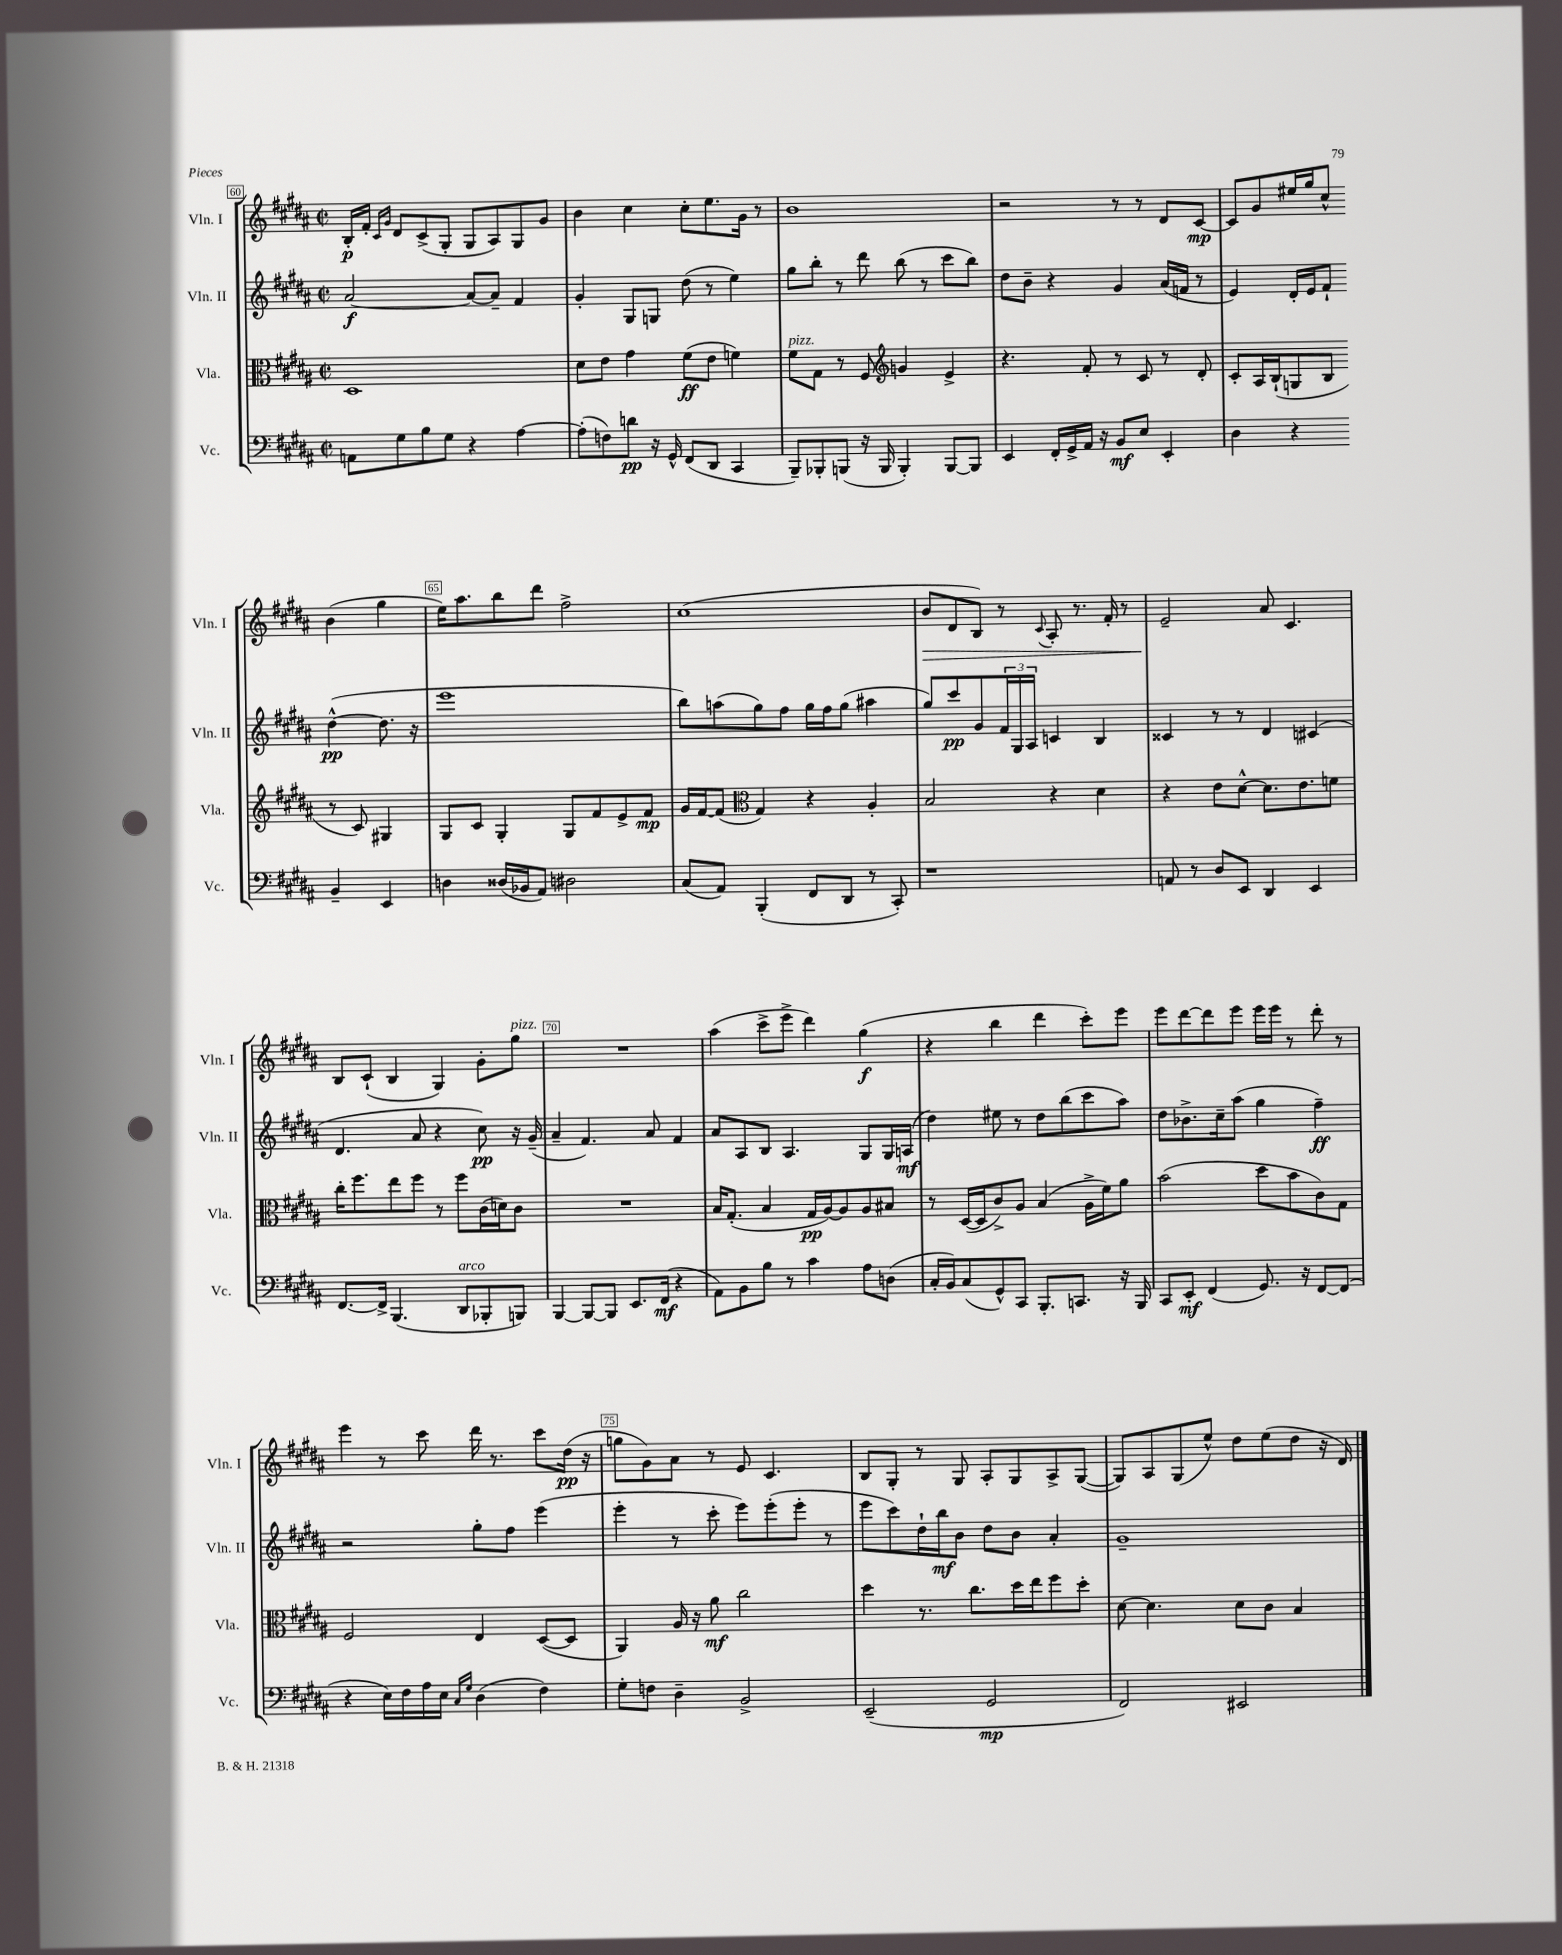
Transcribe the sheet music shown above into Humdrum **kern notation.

**kern	**kern	**kern	**kern
*staff4	*staff3	*staff2	*staff1
*clefF4	*clefC3	*clefG2	*clefG2
*k[f#c#g#d#a#]	*k[f#c#g#d#a#]	*k[f#c#g#d#a#]	*k[f#c#g#d#a#]
*M2/2	*M2/2	*M2/2	*M2/2
*met(c|)	*met(c|)	*met(c|)	*met(c|)
8AA	1D#	[2a#	16B'
.	.	.	16f#'
.	.	.	16qqc#
.	.	.	16qqg#
8G#	.	.	8d#
8B	.	.	(8c#^
8G#	.	.	8G#'
4r	.	8a#_	8G#
.	.	8a#~]	8A#)
[4A#	.	4f#	8G#
.	.	.	8g#
=	=	=	=
(8A#']	8d#	4g#'	4b
8F)	8e	.	.
8d	4g#	8G#	4cc#
16r	.	8G	.
16GG#^^	.	.	.
(8FF#	(8f#	(8dd#	8cc#'
8DD#	8e	8r	8.ee
4CC#	4f)	4ee)	.
.	.	.	16g#
.	.	.	8r
=	=	=	=
8BBB~)	8f#	8gg#	1b
8BBB-'	8G#	8bb'	.
(8BBB	8r	8r	.
16r	8F#	8ddd#	.
16BBB	.	.	.
*	*clefG2	*	*
4BBB')	4g	(8bb	.
.	.	8r	.
[8BBB	4e^	8ccc#	.
8BBB]	.	8bb)	.
=	=	=	=
4EE	4.r	8dd#	2r
.	.	8b~	.
16FF#'	.	4r	.
16GG#^	.	.	.
16AA#	8f#'	.	.
16r	.	.	.
8BB	8r	4g#	8r
8E	8c#	.	8r
4EE'	8r	(16a#	8d#
.	.	16f	.
.	8d#'	8r	[8c#
=	=	=	=
4D#	8c#'	4e)	8c#]
.	16A#	.	8g#
.	(16B`	.	.
4r	8G	16d#'	16ee#
.	.	16e	16gg#
.	8B	8f#`	8cc#^^
4BB~	8r	([4dd#^^	(4b
.	8c#)	.	.
4EE	4G#	8.dd#]	4gg#
.	.	16r	.
=	=	=	=
4D	8G#	1eee	16ee)
.	.	.	8.aa#
.	8c#	.	.
(16D##	4G#'	.	8bb
16BB-	.	.	.
8AA#)	.	.	8ddd#
2D#	8G#	.	2ff#^
.	8f#	.	.
.	8e^	.	.
.	8f#	.	.
=	=	=	=
(8C#	16g#	8bb)	(1cc#
.	[16f#	.	.
8AA#)	(8f#]	(8aa	.
*	*clefC3	*	*
(4BBB'	4G#)	8gg#)	.
.	.	8ff#	.
8FF#	4r	16gg#	.
.	.	16ff#	.
8DD#	.	(8gg#	.
8r	4A#'	4aa#	.
8CC#')	.	.	.
=	=	=	=
1r	2B	8gg#)	8b
.	.	8ccc#	8d#
.	.	8g#	8B)
.	.	24f#	8r
.	.	24G#	.
.	.	24A#	.
.	.	.	8qqc#
.	4r	4c	8A#'
.	.	.	8.r
.	4d#	4B	.
.	.	.	16f#'
.	.	.	8r
=	=	=	=
8AA	4r	4c##	2e~
8r	.	.	.
8D#	8e	8r	.
8EE	[8d#^^	8r	.
4DD#	8.d#]	4d#	8a#
.	.	.	4.c#
.	8.e	.	.
4EE	.	(4c#	.
.	8f	.	.
=	=	=	=
[8.FF#	16cc#'	4.d#	8B
.	8.ff#	.	.
.	.	.	(8c#`
16FF#^]	.	.	.
(4.BBB	8ee	.	4B
.	8ff#	8a#	.
.	8r	4r	4G#)
8DD#	8ff#	.	.
8BBB-'	(16c#	8cc#)	8g#'
.	16d)	.	.
8BBB)	8c#	16r	8gg#
.	.	(16g#~	.
=	=	=	=
[4BBB	1r	4a#~	1r
8BBB_	.	4.f#)	.
8BBB]	.	.	.
8.EE	.	.	.
.	.	8a#	.
(16FF#	.	.	.
4r	.	4f#	.
=	=	=	=
8AA#)	16B	8a#	(4aa#
.	(8.G#'	.	.
8BB	.	8A#	.
8B	4B	8B	8ccc#^
8r	.	4.A#	8eee^
4c#	16G#	.	4ddd#)
.	[16A#)	.	.
.	8A#]	.	.
8A#	8A#	8G#	(4gg#
(8D	8B#	16G#	.
.	.	(16A	.
=	=	=	=
16C#'	8r	4dd#)	4r
16BB)	.	.	.
(8C#	([16D#	.	.
.	16D#]	.	.
8GG#^^)	8c#^)	8ee#	4bb
8CC#	8A#	8r	.
8.BBB'	(4B	8dd#	4ddd#
.	.	(8bb	.
8.CC	.	.	.
.	16A#^	8ccc#	8ccc#')
.	16f#)	.	.
16r	8a#	8aa#)	8eee
16BBB	.	.	.
=	=	=	=
8CC#	(2b	8dd#	8eee
8EE'	.	8.b-^	[8ddd#
(4FF#	.	.	8ddd#]
.	.	16cc#~	.
.	.	(8aa#	8eee
8.GG#)	8dd#	4gg#	16eee
.	.	.	16eee
.	8b	.	8r
16r	.	.	.
[8FF#	8c#)	4ff#~)	8ddd#'
(8FF#]	8G#	.	8r
=	=	=	=
4r	2F#	2r	4eee
16E)	.	.	8r
16F#	.	.	.
16A#	.	.	8ccc#
16E	.	.	.
16qqC#	.	.	.
16qqG#	.	.	.
(4D#	4E	8gg#'	16ddd#
.	.	.	8.r
.	.	8ff#	.
4F#)	([8D#	(4eee	8ccc#
.	8D#]	.	(16dd#
.	.	.	16r
=	=	=	=
8G#'	4AA#)	4eee'	8gg
8F	.	.	8g#)
4D#~	16A#	8r	8a#
.	16r	.	.
.	8a#	8ccc#'	8r
2BB^	2cc#	8eee)	8e
.	.	(8eee'	4.c#
.	.	8eee'	.
.	.	8r	.
=	=	=	=
(2EE~	4dd#	8eee	8B
.	.	8ccc#)	8G#'
.	8.r	16dd#`	8r
.	.	16bb	.
.	.	8b	8G#
.	8.cc#	.	.
2GG#	.	8dd#	8A#'
.	16dd#	8b	8G#
.	16ee	.	.
.	8ff#	4a#'	8A#^
.	8dd#'	.	([8G#
=	=	=	=
2FF#)	[8d#	1g#~	8G#])
.	4.d#]	.	8A#
.	.	.	(8G#
.	.	.	8ee^^)
2EE#	8d#	.	8dd#
.	8c#	.	(8ee
.	4B	.	8dd#
.	.	.	16r
.	.	.	16d#)
==	==	==	==
*-	*-	*-	*-
